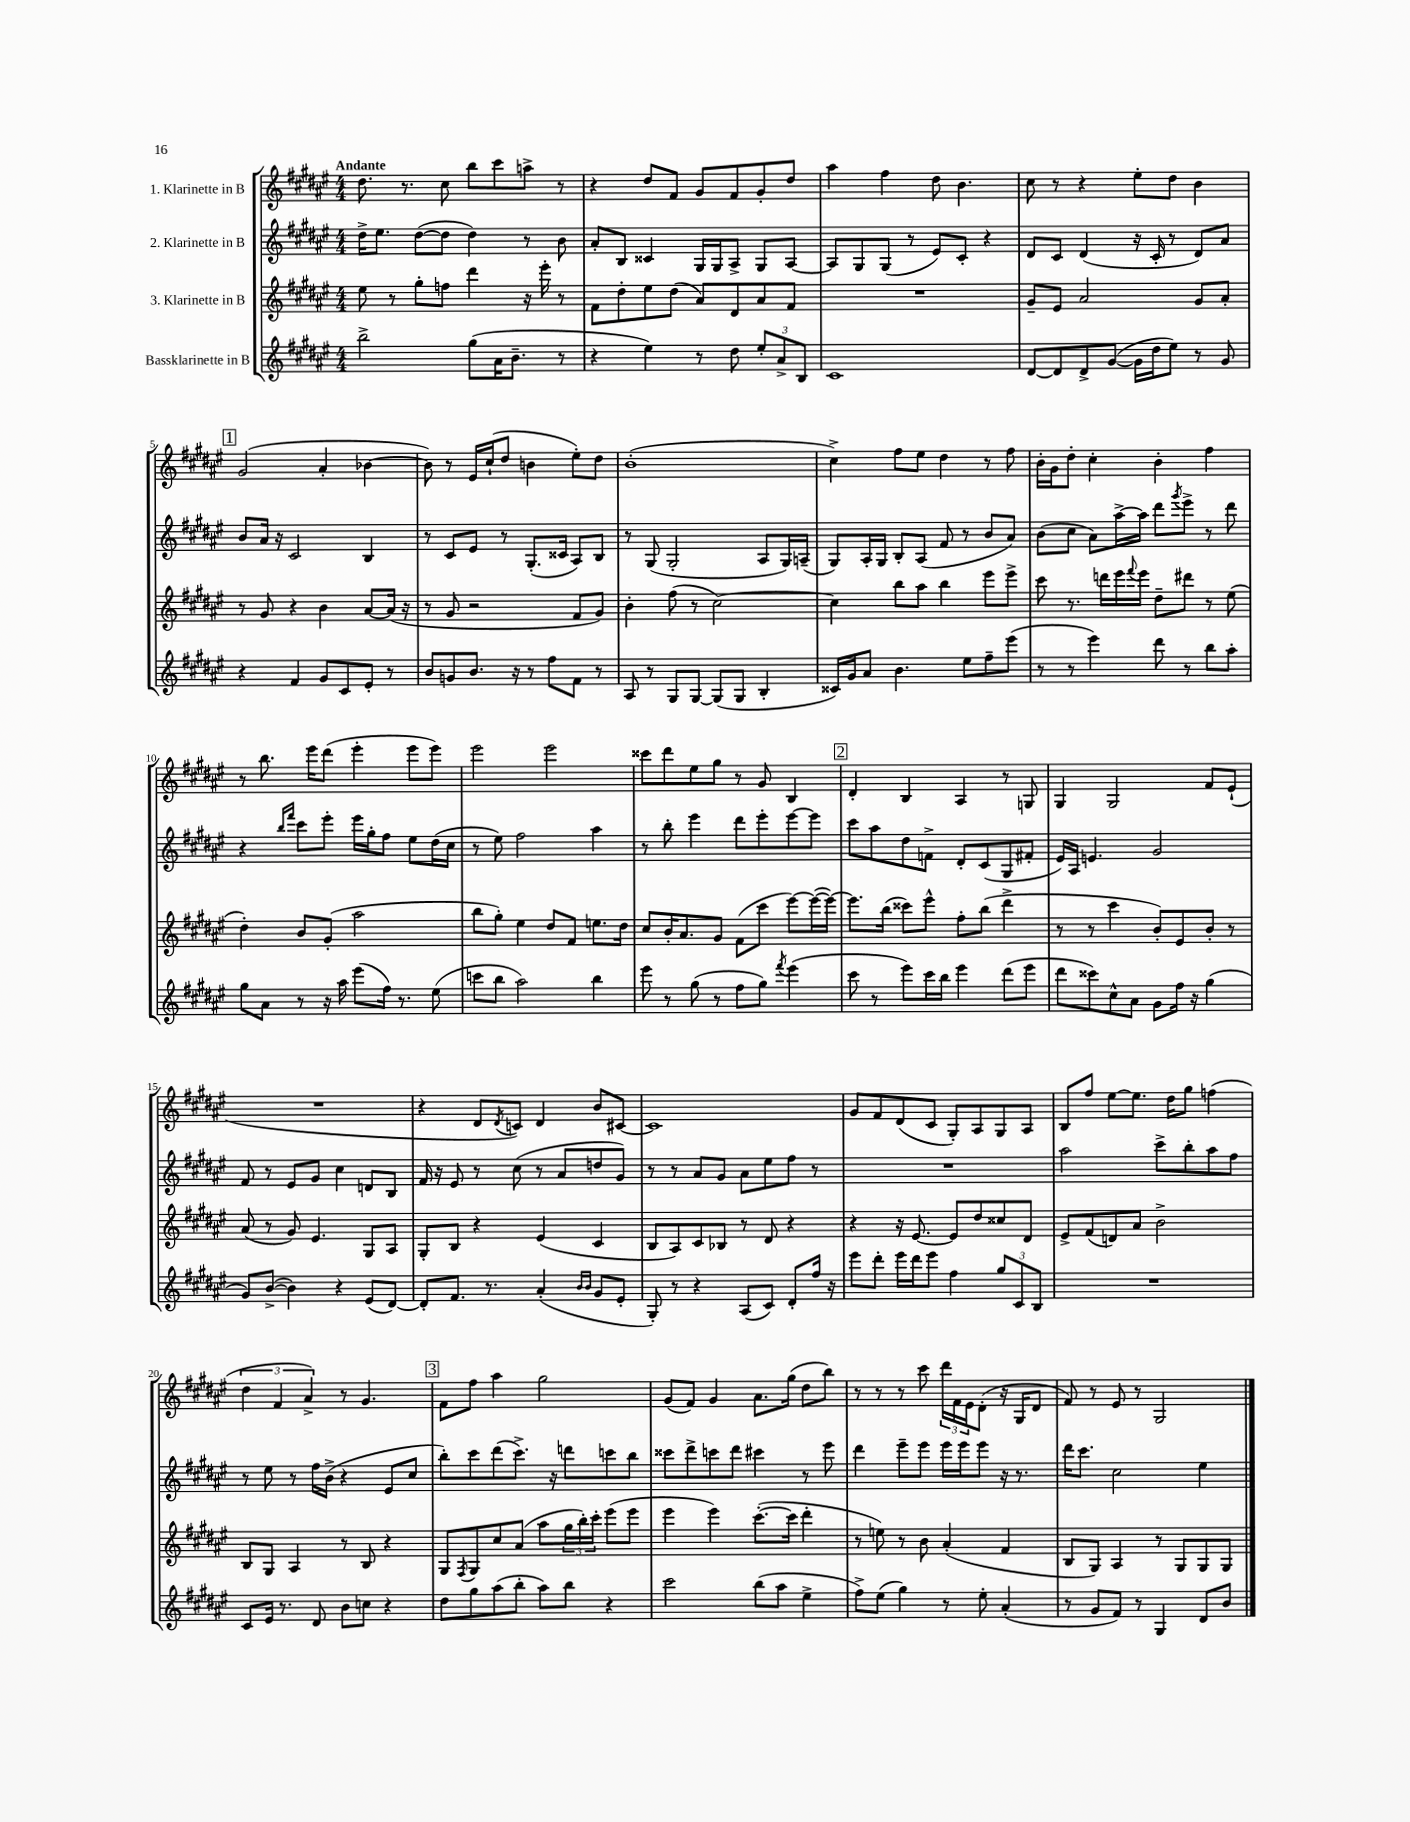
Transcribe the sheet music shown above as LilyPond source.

<<
\new StaffGroup <<
\new Staff = "s0" \with { instrumentName = "1. Klarinette in B" } {
    \clef treble \key fis \major \numericTimeSignature \time 4/4 \tempo "Andante"
    dis''8. r8. cis''8 b''8 cis'''8 a''8-> r8 |
    r4 dis''8 fis'8 gis'8 fis'8 gis'8-. dis''8 |
    ais''4 fis''4 dis''8 b'4. |
    cis''8 r8 r4 eis''8-. dis''8 b'4 |
    \mark \markup { \box "1" } gis'2( ais'4-. bes'4~ |
    bes'8) r8 eis'16 cis''16-!( dis''8 b'4 eis''8-.) dis''8 |
    b'1-.( |
    cis''4->) fis''8 eis''8 dis''4 r8 fis''8 |
    b'16-. gis'16 dis''8-. cis''4-. b'4-. fis''4 |
    r8 b''8. eis'''16 dis'''8( eis'''4-. eis'''8 eis'''8) |
    eis'''2 eis'''2 |
    cisis'''8 dis'''8 eis''8 gis''8 r8 gis'8 b4 |
    \mark \markup { \box "2" } dis'4-. b4 ais4 r8 g8 |
    gis4 gis2 fis'8 eis'8-!( |
    R1 |
    r4 dis'8 \acciaccatura { dis'8 } c'8) dis'4 b'8 cis'8~ |
    cis'1 |
    gis'8 fis'8 dis'8( cis'8 gis8-.) ais8 gis8 ais8 |
    b8 fis''8 eis''8~ eis''8. dis''16 gis''8 f''4( |
    \tuplet 3/2 { dis''4 fis'4 ais'4->) } r8 gis'4. |
    \mark \markup { \box "3" } fis'8 fis''8 ais''4 gis''2 |
    gis'8( fis'8) gis'4 ais'8. gis''16( dis''8 b''8) |
    r8 r8 r8 cis'''8 \tuplet 3/2 { dis'''16 fis'16 eis'16 } dis'8-.( r16 gis16 dis'8 |
    fis'8) r8 eis'8 r8 gis2 \bar "|." |
}
\new Staff = "s1" \with { instrumentName = "2. Klarinette in B" } {
    \clef treble \key fis \major \numericTimeSignature \time 4/4
    dis''16-> eis''8. dis''8~( dis''8 dis''4) r8 b'8 |
    ais'8-. b8 cisis'4 gis16 gis16 ais8-> gis8 ais8~ |
    ais8 gis8 gis8( r8 eis'8) cis'8-. r4 |
    dis'8 cis'8 dis'4( r16 cis'16-. r8 dis'8) ais'8 |
    \mark \markup { \box "1" } b'8 ais'16 r16 cis'2 b4 |
    r8 cis'8 eis'8 r8 gis8.-.( cisis'16 ais8) b8 |
    r8 gis8( gis2-. ais8 gis16) a16--( |
    gis8) ais16-. gis16 b8-. ais8( fis'8 r8 b'8 ais'8) |
    b'8( cis''8 ais'8) ais''16~-> ais''16 dis'''8 \acciaccatura { gis'''8 } eis'''8-> r8 dis'''8 |
    r4 \grace { b''16 fis'''16 } cis'''8 eis'''8-. eis'''16 gis''16-. fis''8 eis''8 dis''16( cis''16 |
    r8 eis''8) fis''2 ais''4 |
    r8 b''8-. eis'''4 dis'''8 eis'''8-. eis'''8~ eis'''8 |
    \mark \markup { \box "2" } cis'''8 ais''8 dis''8 f'8-> dis'8-. cis'8( gis8 fis'8-. |
    eis'16) ais16 e'4. gis'2 |
    fis'8 r8 eis'8 gis'8 cis''4 d'8 b8 |
    fis'16 r16 eis'8 r8 cis''8( r8 ais'8 d''8 gis'8) |
    r8 r8 ais'8 gis'8 ais'8 eis''8 fis''8 r8 |
    R1 |
    ais''2 cis'''8-> b''8-. ais''8 fis''8 |
    r8 eis''8 r8 fis''16 b'16->( r4 eis'8 cis''8 |
    \mark \markup { \box "3" } b''8-.) cis'''8 dis'''8( cis'''8.->) r16 d'''8 c'''8 b''8 |
    cisis'''8 dis'''8-> c'''8 dis'''8 cis'''4 r8 eis'''8 |
    dis'''4 eis'''8-- eis'''8 eis'''16 eis'''16 eis'''8 r16 r8. |
    dis'''16 cis'''8. cis''2 eis''4 \bar "|." |
}
\new Staff = "s2" \with { instrumentName = "3. Klarinette in B" } {
    \clef treble \key fis \major \numericTimeSignature \time 4/4
    eis''8 r8 gis''8-. f''8 dis'''4 r16 eis'''16-. r8 |
    fis'8 dis''8-. eis''8 dis''8( ais'8) dis'8 ais'8 fis'8 |
    R1 |
    gis'8-- eis'8 ais'2 gis'8 ais'8-. |
    \mark \markup { \box "1" } r8 gis'8 r4 b'4 ais'8~ ais'16( r16 |
    r8 gis'8 r2 fis'8 gis'8) |
    b'4-. fis''8( r8 cis''2~) |
    cis''4 b''8 ais''8 b''4 eis'''8 eis'''8-> |
    cis'''8 r8. d'''16 eis'''16 \appoggiatura { fis'''8 } eis'''16 dis''8-- dis'''8 r8 eis''8( |
    dis''4-.) b'8 gis'8-.( ais''2 |
    b''8 gis''8-.) eis''4 dis''8 fis'8 e''8. dis''16 |
    cis''8 b'16-. ais'8. gis'8 fis'8( cis'''8 eis'''8~) eis'''16~( eis'''16~) |
    \mark \markup { \box "2" } eis'''8. b''16( cisis'''8) eis'''8-^ fis''8-. b''8( dis'''4-> |
    r8 r8 cis'''4 b'8-.) eis'8 b'8-. r8 |
    ais'8( r8 gis'8) eis'4. gis8 ais8 |
    gis8-. b8 r4 eis'4( cis'4 |
    b8 ais8) cis'8 bes8 r8 dis'8 r4 |
    r4 r16 eis'8.~ eis'8 dis''8 cisis''8 dis'8 |
    eis'8-> fis'8( d'8) ais'8 b'2-> |
    b8 gis8 ais4 r8 b8 r4 |
    \mark \markup { \box "3" } gis8 \acciaccatura { fis8 } gis8 cis''8 ais'8( ais''8 \tuplet 3/2 { gis''16 b''16-.) cis'''16-. } eis'''8( eis'''8 |
    eis'''4 eis'''4) cis'''8.~-.( cis'''16 dis'''4-. |
    r8 e''8) r8 b'8 ais'4-.( fis'4 |
    b8 gis8) ais4 r8 gis8 gis8 gis8 \bar "|." |
}
\new Staff = "s3" \with { instrumentName = "Bassklarinette in B" } {
    \clef treble \key fis \major \numericTimeSignature \time 4/4
    b''2-> gis''8( ais'16 b'8.-- r8 |
    r4 eis''4) r8 dis''8 \tuplet 3/2 { eis''8-. ais'8-> b8 } |
    cis'1 |
    dis'8~ dis'8 dis'8-> gis'8~( gis'16 dis''16 eis''8) r8 gis'8 |
    \mark \markup { \box "1" } r4 fis'4 gis'8 cis'8 eis'8-. r8 |
    b'8 g'8 b'8. r16 r8 fis''8 fis'8 r8 |
    ais8 r8 gis8 gis8~ gis8( gis8 b4-. |
    cisis'16) gis'16 ais'8 b'4. eis''8 fis''8-- eis'''8( |
    r8 r8 eis'''4) dis'''8 r8 b''8 ais''8-. |
    gis''8 ais'8 r8 r16 ais''16 eis'''8( fis''16) r8. eis''8( |
    c'''8 b''8 ais''2) b''4 |
    eis'''8 r8 gis''8( r8 fis''8 gis''8) \acciaccatura { fis'''8 } eis'''4( |
    \mark \markup { \box "2" } cis'''8 r8 eis'''8) cis'''16 b''16 eis'''4 dis'''8( eis'''8 |
    dis'''8 cisis'''8) cis''8-^ ais'8 gis'8 fis''16 r16 gis''4( |
    gis'8) b'8~->( b'4) r4 eis'8( dis'8~) |
    dis'8-. fis'8. r8. ais'4-.( \grace { b'16 b'16 } gis'8 eis'8-. |
    gis8-.) r8 r4 ais8( cis'8) dis'8-. fis''16 r16 |
    eis'''8 dis'''8-. eis'''16 dis'''16 eis'''8 fis''4 \tuplet 3/2 { gis''8 cis'8 b8 } |
    R1 |
    cis'8 eis'16 r8. dis'8 b'8 c''8 r4 |
    \mark \markup { \box "3" } dis''8 gis''8 ais''8( b''8-. ais''8) b''8 r4 |
    cis'''2 b''8( ais''8 eis''4-> |
    fis''8->) eis''8( gis''4) r8 eis''8-. ais'4-.( |
    r8 gis'8 fis'8) r8 gis4 dis'8 b'8 \bar "|." |
}
>>
>>
